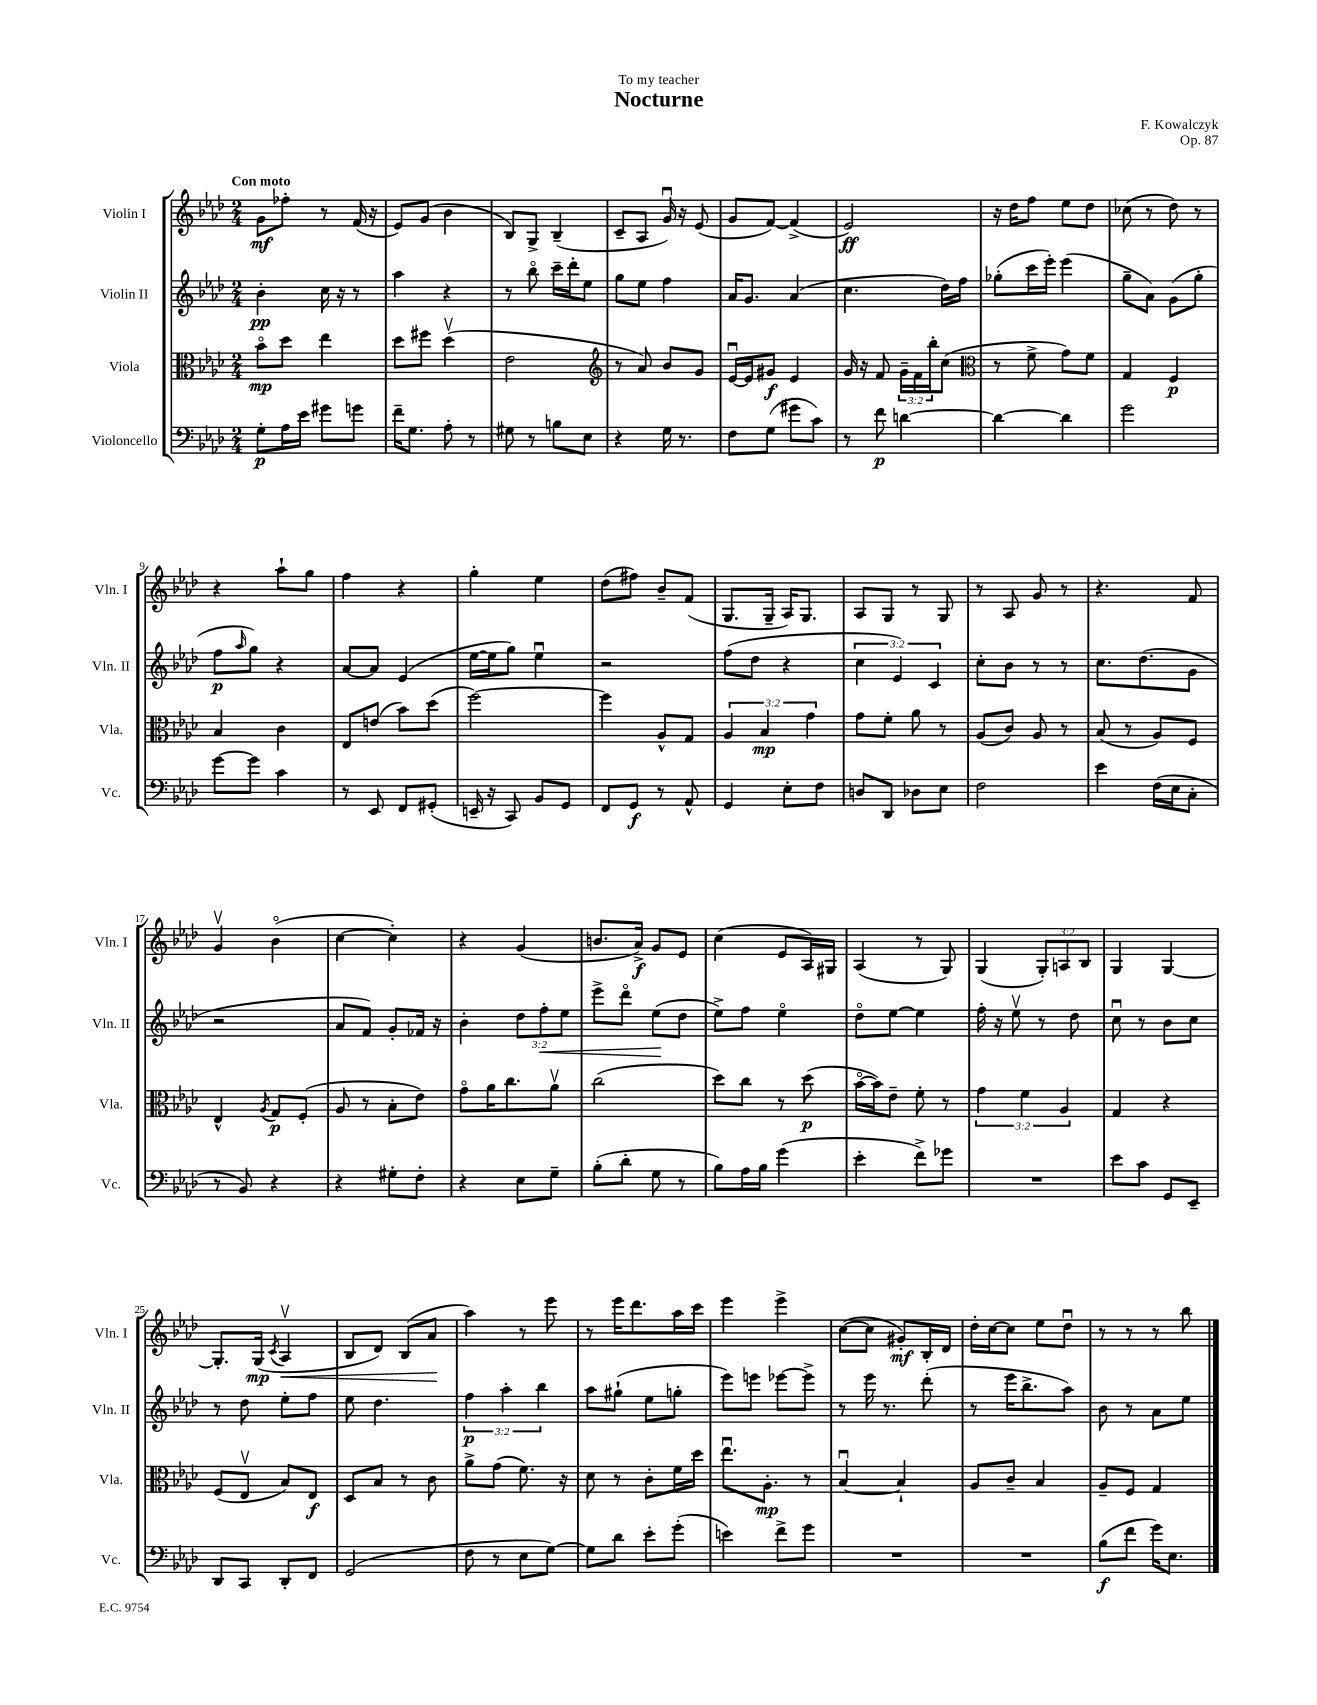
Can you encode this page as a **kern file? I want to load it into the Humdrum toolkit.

**kern	**kern	**kern	**kern
*staff4	*staff3	*staff2	*staff1
*clefF4	*clefC3	*clefG2	*clefG2
*k[b-e-a-d-]	*k[b-e-a-d-]	*k[b-e-a-d-]	*k[b-e-a-d-]
*M2/4	*M2/4	*M2/4	*M2/4
8G'	8b-o	4b-'	8g
16A-	8dd-	.	8ff-'
16e-	.	.	.
8g#	4ee-	16cc	8r
.	.	16r	.
8g	.	8r	(16f
.	.	.	16r
=	=	=	=
16f~	8dd-	4aa-	8e-)
8.G	.	.	.
.	8ff#	.	(8g
8A-'	(4dd-v	4r	4b-
8r	.	.	.
=	=	=	=
8G#	2e-	8r	8B-)
8r	.	8bb-o	8G^
8B	.	16ccc~	(4B-~
.	.	16ddd-'	.
8E-	.	8ee-	.
=	=	=	=
*	*clefG2	*	*
4r	8r	8gg	8c~
.	8a-)	8ee-	8A-
16G	8b-	4ff	16gu)
8.r	.	.	16r
.	8g	.	(8e-
=	=	=	=
8F	[16e-u	16a-	8g
.	16e-]	8.g	.
(8G	8g#	.	[8f)
8g#	4e-	(4a-	(4f^]
8c)	.	.	.
=	=	=	=
8r	16g	4.cc	2e-)
.	16r	.	.
8f	8f	.	.
[4d	24g~	.	.
.	24f	.	.
.	24bb-'	.	.
.	(8cc	16dd-)	.
.	.	16ff	.
=	=	=	=
*	*clefC3	*	*
4d_	8r	(8gg-'	16r
.	.	.	16dd-
.	8f^	16ccc	8ff
.	.	16eee-')	.
4d]	8g)	(4eee-	8ee-
.	8f	.	8dd-
=	=	=	=
2g	4G	8gg~	(8cc-
.	.	8a-)	8r
.	4F	(8g	8dd-)
.	.	8gg'	8r
=	=	=	=
[8g	4B-	8ff	4r
.	.	16qqaa-	.
8g]	.	8gg)	.
4c	4c	4r	8aa-`
.	.	.	8gg
=	=	=	=
8r	8E-	[8a-	4ff
8EE-	(8e	8a-]	.
8FF	8b-)	(4e-	4r
(8GG#'	(8dd-	.	.
=	=	=	=
16EE~	[2ff)	[16ee-	4gg'
16r	.	16ee-]	.
8CC)	.	8gg)	.
8BB-	.	4ee-u	4ee-
8GG	.	.	.
=	=	=	=
8FF	4ff]	2r	(8dd-
8GG	.	.	8ff#)
8r	8A-^^	.	8b-~
8AA-^^	8G	.	(8f
=	=	=	=
4GG	6A-	(8ff	8.G
.	.	8dd-	.
.	6B-	.	.
.	.	.	16G~
8E-'	.	4r	16A-)
.	.	.	8.G
.	6g	.	.
8F	.	.	.
=	=	=	=
8D	8g	6cc	8A-
8DD-	8f'	.	8G
.	.	6e-)	.
8D-	8a-	.	8r
.	.	6c	.
8E-	8r	.	8G
=	=	=	=
2F	(8A-	8cc'	8r
.	8c)	8b-	8A-
.	8A-	8r	8g
.	8r	8r	8r
=	=	=	=
4e-	(8B-	8.cc	4.r
.	8r	.	.
.	.	(8.dd-	.
(16F	8A-)	.	.
16E-	.	.	.
8C'	8F	8g	8f
=	=	=	=
8r	4E-^^	2r	4gv
8BB-)	.	.	.
.	8qA-	.	.
4r	8G	.	(4b-o
.	(8F'	.	.
=	=	=	=
4r	8A-	8a-	[4cc
.	8r	8f)	.
8G#'	8B-'	8g'	4cc'])
8F'	8e-)	16f-	.
.	.	16r	.
=	=	=	=
4r	8go	4b-'	4r
.	16a-	.	.
.	8.cc	.	.
8E-	.	12dd-	(4g
.	.	12ff'	.
8G~	8a-v	.	.
.	.	12ee-	.
=	=	=	=
(8B-'	(2cc	8eee-^	8.b
8d-'	.	8ddd-o	.
.	.	.	16a-^)
8G	.	(8ee-	8g
8r	.	8dd-	8e-
=	=	=	=
8B-)	8dd-)	8ee-^)	(4cc
16A-	8cc	8ff	.
16B-	.	.	.
(4g	8r	4ee-o	8e-
.	(8dd-	.	16A-)
.	.	.	16G#
=	=	=	=
4e-'	[16b-o	8dd-o	(4A-
.	16b-])	.	.
.	8e-~	[8ee-	.
8f^)	8f'	4ee-]	8r
8g-	8r	.	8G)
=	=	=	=
2r	6g	16ff'	(4G
.	.	16r	.
.	.	8ee-v	.
.	6f	.	.
.	.	8r	12G')
.	6A-	.	12A
.	.	8dd-	.
.	.	.	12B-
=	=	=	=
8e-	4G	8ccu	4G
8c	.	8r	.
8GG	4r	8b-	[4G
8EE-~	.	8cc	.
=	=	=	=
8DD-	(8F	8r	8.G']
8CC	8E-v	8dd-	.
.	.	.	(16G
.	.	.	8qc
8DD-'	8B-)	8ee-'	4A-v
8FF	8E-	8ff	.
=	=	=	=
(2GG	8D-	8ee-	8B-
.	8B-	4.dd-	8d-)
.	8r	.	(8B-
.	8c	.	8a-
=	=	=	=
8F	8a-^	6ff	4aa-)
8r	(8g	.	.
.	.	6aa-'	.
8E-	8.f)	.	8r
.	.	6bb-	.
[8G)	.	.	8eee-
.	16r	.	.
=	=	=	=
8G]	8d-	8aa-	8r
8d-	8r	(8gg#`	16eee-
.	.	.	8.ddd-
8e-'	8c'	8ee-	.
(8g'	16f	8gg'	16aa-
.	16dd-	.	16ccc
=	=	=	=
4e)	8.ee-u	8eee-)	4eee-
.	.	8eee	.
.	8.A-'	.	.
8f^	.	[8eee-	4eee-^
8g	8r	8eee-^]	.
=	=	=	=
2r	[4B-u	8r	([8cc
.	.	16eee-	8cc]
.	.	8.r	.
.	4B-`]	.	8g#')
.	.	(8ddd-'	16B-'
.	.	.	16d-
=	=	=	=
2r	8A-	8r	16dd-'
.	.	.	[16cc
.	8c~	16eee-	8cc]
.	.	8.bb-^	.
.	4B-	.	8ee-
.	.	8aa-)	8dd-u
=	=	=	=
(8B-	8A-~	8b-	8r
8f	8F	8r	8r
16g)	4G	8a-	8r
8.E-	.	.	.
.	.	8ee-	8bb-
==	==	==	==
*-	*-	*-	*-
